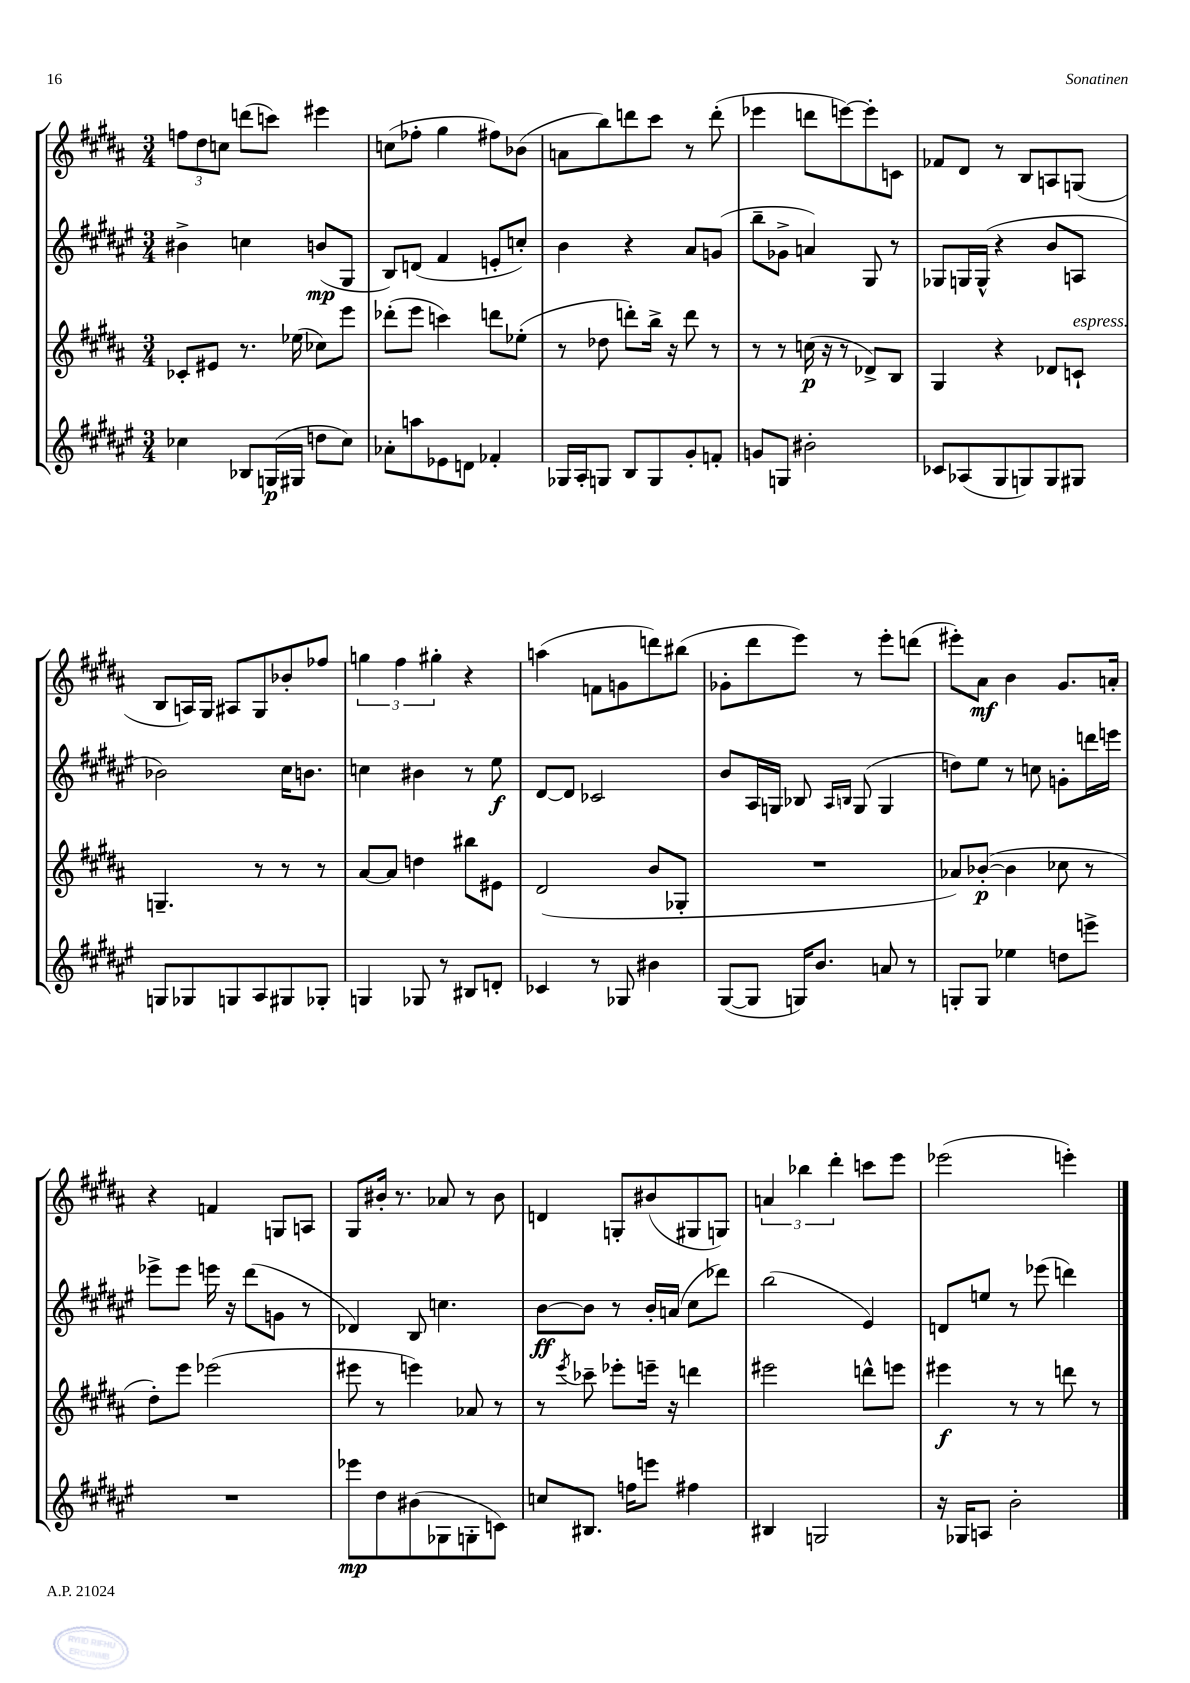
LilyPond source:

<<
\new StaffGroup <<
\new Staff = "s0" {
    \clef treble \key b \major \numericTimeSignature \time 3/4
    \tuplet 3/2 { f''8 dis''8 c''8 } d'''8( c'''8) eis'''4 |
    c''8( fes''8-. gis''4 fis''8) bes'8( |
    a'8 b''8) d'''8 cis'''8 r8 d'''8-.( |
    ees'''4 d'''8 e'''8~) e'''8-. c'8 |
    fes'8 dis'8 r8 b8 a8 g8( |
    b8 a16) gis16 ais8 gis8 bes'8-. fes''8 |
    \tuplet 3/2 { g''4 fis''4 gis''4-. } r4 |
    a''4( f'8 g'8 d'''8) bis''8( |
    ges'8-. dis'''8 e'''8) r8 e'''8-. d'''8( |
    eis'''8-.) ais'8\mf b'4 gis'8. a'16-. |
    r4 f'4 g8 a8 |
    gis8 bis'16-. r8. aes'8 r8 bis'8 |
    d'4 g8-. bis'8( gis8 g8) |
    \tuplet 3/2 { a'4 bes''4 dis'''4-. } c'''8 e'''8 |
    ees'''2( e'''4-.) \bar "|." |
}
\new Staff = "s1" {
    \clef treble \key fis \major \numericTimeSignature \time 3/4
    bis'4-> c''4 b'8\mp( gis8 |
    b8) d'8( fis'4 e'8-. c''8-.) |
    b'4 r4 ais'8 g'8( |
    b''8-- ges'8-> a'4) gis8 r8 |
    ges8 g16 g16-^( r4 b'8 a8 |
    bes'2) cis''16 b'8. |
    c''4 bis'4 r8 eis''8\f |
    dis'8~ dis'8 ces'2 |
    b'8 ais16 g16 bes8 \grace { ais16 b16 } g8( g4 |
    d''8) eis''8 r8 c''8 g'8-. d'''16 e'''16 |
    ees'''8-> ees'''8 e'''16 r16 dis'''8( g'8 r8 |
    des'4) b8 c''4. |
    b'8~\ff b'8 r8 b'16-. a'16( cis''8 des'''8) |
    b''2( eis'4) |
    d'8 e''8 r8 ees'''8( d'''4) \bar "|." |
}
\new Staff = "s2" {
    \clef treble \key b \major \numericTimeSignature \time 3/4
    ces'8-. eis'8 r8. ees''16( ces''8) e'''8 |
    des'''8-.( e'''8 c'''4) d'''8 ees''8-.( |
    r8 des''8 d'''8-.) b''16-> r16 d'''8 r8 |
    r8 r8 c''16\p( r16 r8 des'8->) b8 |
    gis4 r4 des'8 c'8-!^\markup { \italic "espress." } |
    g4.-- r8 r8 r8 |
    ais'8~ ais'8 d''4 bis''8 eis'8 |
    dis'2( b'8 ges8-. |
    R2. |
    aes'8) bes'8~-.\p( bes'4 ces''8 r8 |
    dis''8-.) e'''8 ees'''2( |
    eis'''8 r8 e'''4) aes'8 r8 |
    r8 \acciaccatura { e'''8 } ces'''8-- ees'''8-. e'''16-- r16 d'''4 |
    eis'''2 d'''8-^ e'''8 |
    eis'''4\f r8 r8 d'''8 r8 \bar "|." |
}
\new Staff = "s3" {
    \clef treble \key fis \major \numericTimeSignature \time 3/4
    ces''4 bes8 g16\p( gis16 d''8 ces''8) |
    aes'8-. a''8 ees'8 d'8 fes'4-. |
    ges16 ais16-. g8 b8 g8 gis'8-. f'8-. |
    g'8 g8 bis'2-. |
    ces'8 aes8( gis8 g8) g8 gis8 |
    g8 ges8 g8 ais8 gis8 ges8-. |
    g4 ges8 r8 bis8 d'8-. |
    ces'4 r8 ges8 bis'4 |
    gis8~( gis8 g16) b'8. a'8 r8 |
    g8-. g8 ees''4 d''8 e'''8-> |
    R2. |
    ees'''8\mp dis''8 bis'8( ges8 g8-. c'8) |
    c''8 bis8. f''16 e'''8 fis''4 |
    bis4 g2 |
    r16 ges16 a8 b'2-. \bar "|." |
}
>>
>>
\layout { \context { \Score \remove "Bar_number_engraver" } }
